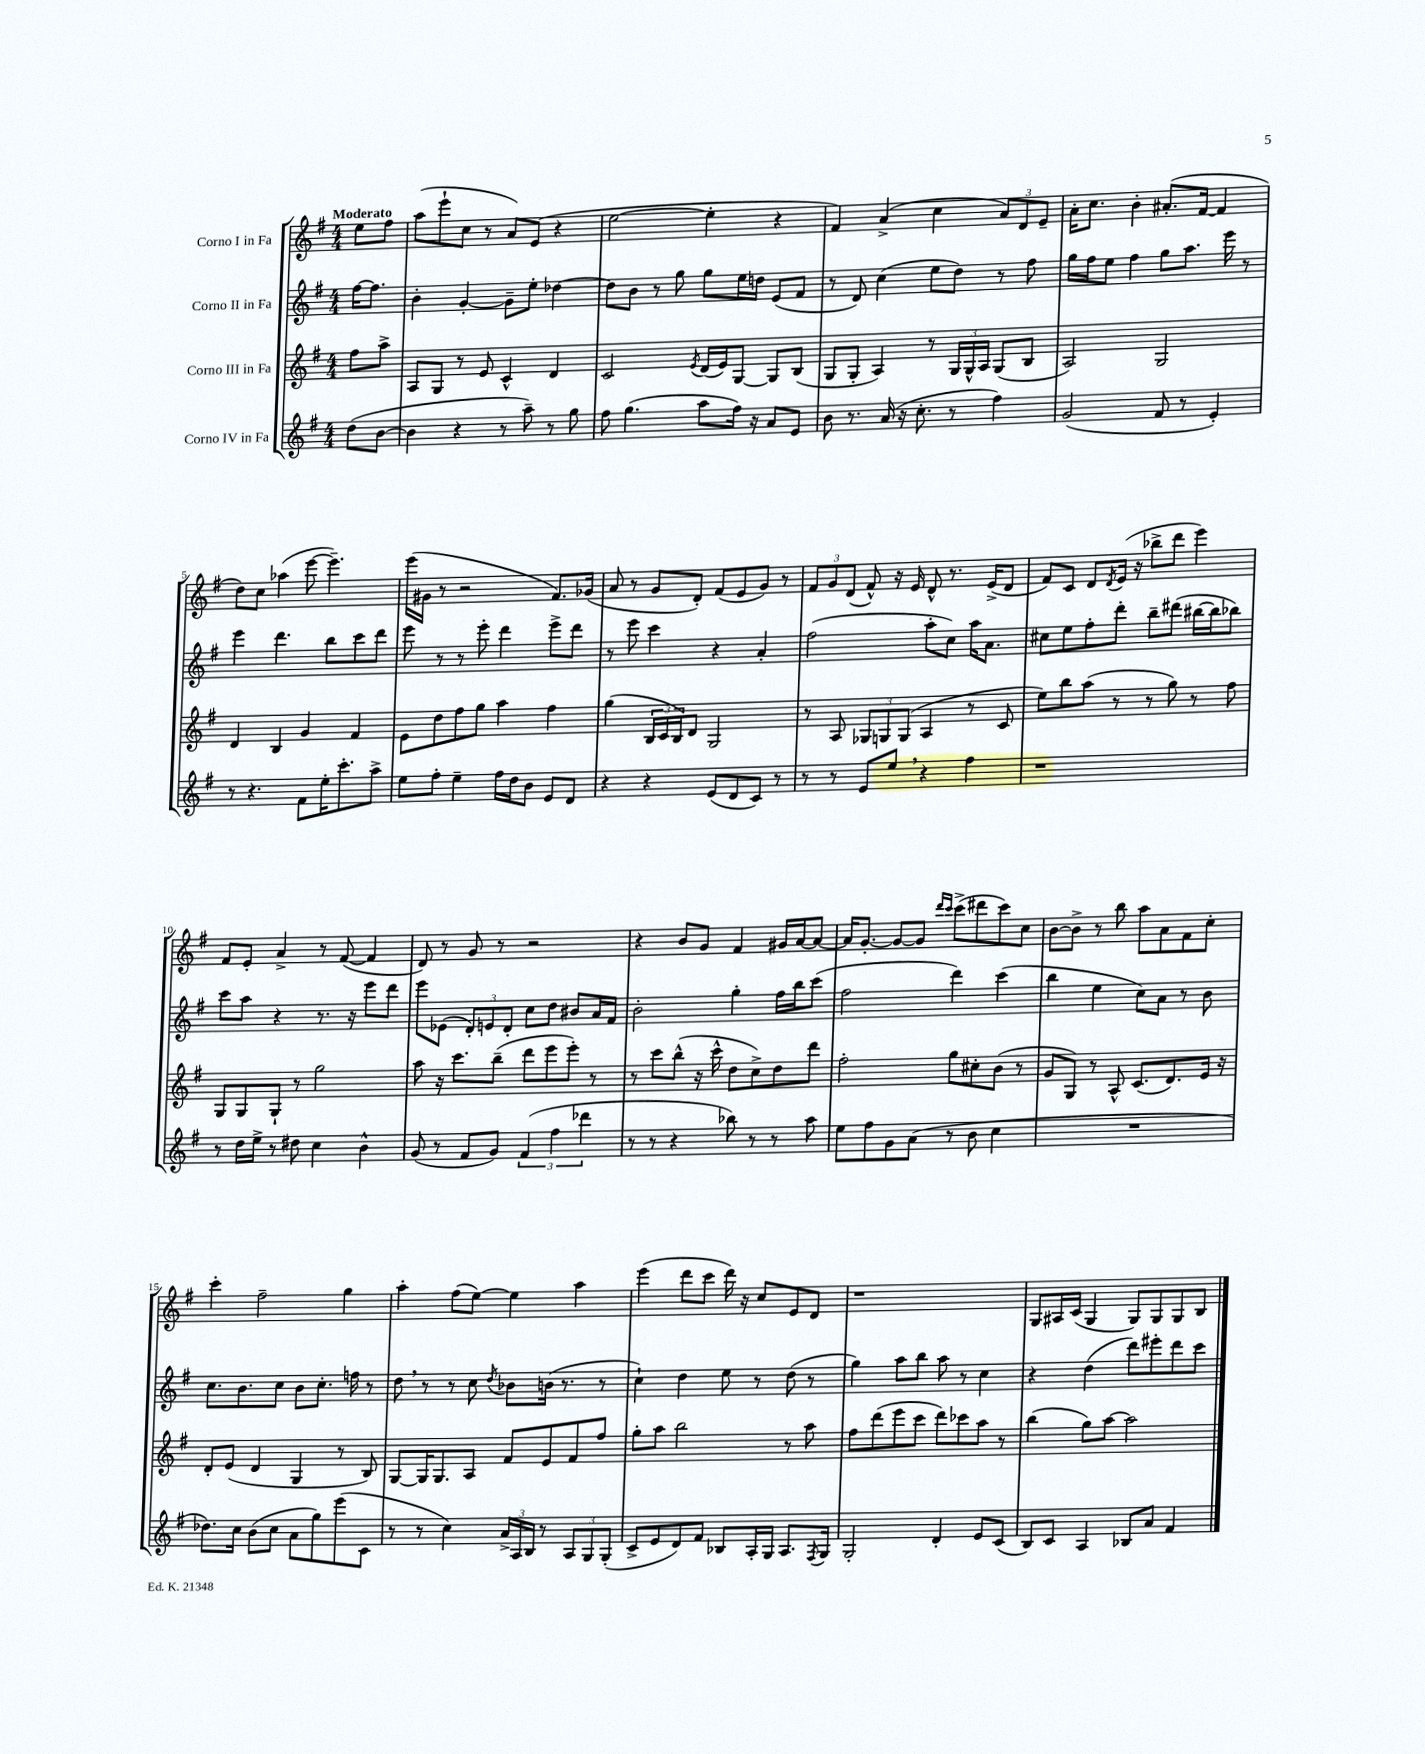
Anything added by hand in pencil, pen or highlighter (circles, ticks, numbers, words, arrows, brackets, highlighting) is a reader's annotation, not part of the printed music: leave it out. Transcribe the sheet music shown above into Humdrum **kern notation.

**kern	**kern	**kern	**kern
*part4	*part3	*part2	*part1
*staff4	*staff3	*staff2	*staff1
*I"Corno IV in Fa	*I"Corno III in Fa	*I"Corno II in Fa	*I"Corno I in Fa
*clefG2	*clefG2	*clefG2	*clefG2
*k[f#]	*k[f#]	*k[f#]	*k[f#]
*M4/4	*M4/4	*M4/4	*M4/4
=	=	=	=
!	!	!	!LO:TX:a:B:t=Moderato
(8dd\L	8ff#\L	[16ff#\KL	8ee\L
.	.	8.ff#\J]	.
[8b\J	8aa^\J	.	8ff#\J
=1	=1	=1	=1
4b\]	8A/L	4b'\	(8aa\L
.	8G/J	.	8eee`\
4r	8r	[4g'/	8cc\J
.	8e/	.	8r
8r	4c^^/	8g~\L]	8a/L)
8aa~\)	.	8ee'\J	(8e/J
8r	4d/	[4dd-X\	4r
8gg\	.	.	.
=2	=2	=2	=2
8ff#\	2c/	8dd-\L]	[2ee\
(4.gg\	.	8b\J	.
.	.	8r	.
.	.	8gg\	.
.	8qe/	.	.
8aa\L	(16d/LL	8gg\L	4ee'\]
.	16e/J)	.	.
16ff#\Jk)	[8G/J	16ee\L	.
16r	.	16ddn\JJ	.
8a/L	8G/L]	(8e/L	4r
8e/J	(8B/J	8f#/J	.
=3	=3	=3	=3
8b\	8G/L	8r	4f#/)
8.r	8G'/J	8d/)	.
.	4A/)	(4cc\	(4a^/
(16a/	.	.	.
16r	.	.	.
8.cc'\	.	.	.
.	8r	8ee\L	4cc\
8r	24G/LL	8dd\J)	.
.	24G^^/	.	.
.	24A/JJ	.	.
4ff#\)	(8G/L	8r	12a/L)
.	.	.	12d/
.	8B/J	8ff#\	.
.	.	.	12e~/J
=4	=4	=4	=4
(2g/	2A/)	16gg\LL	16a'\KL
.	.	16ff#\J	8.cc\J
.	.	8ee\J	.
.	.	4ff#\	4b'\
8f#/	2G/	8gg\L	(8.a#X'/L
8r	.	8.aa\J	.
.	.	.	[16f#/Jk
4e'/)	.	.	4f#/]
.	.	16eee\	.
.	.	8r	.
!!LO:LB:g=z
=5	=5	=5	=5
8r	4d/	4eee\	8dd\L)
4.r	.	.	8cc\J
.	4B/	4.ddd\	(4aa-X\
8f#\L	4g/	.	[8eee\
16ee'\K	.	8bb\L	4.eee~\])
8.ccc'\	.	.	.
.	4f#/	8ccc\	.
8aa^\J	.	8ddd\J	.
=6	=6	=6	=6
8ee\L	8e\L	8eee\	(16eee\LL
.	.	.	16g#X\JJ
8ff#'\J	8dd\	8r	8r
4ee~\	8ff#\	8r	2r
.	8gg\J	8eee'\	.
16ff#\LL	4aa\	4ddd\	.
16dd\J	.	.	.
8b\J	.	.	.
8e/L	4ff#\	8eee^\L	8.f#/L)
8d/J	.	8ddd\J	.
.	.	.	(16g-X/Jk
=7	=7	=7	=7
4r	(4gg\	8r	8a/
.	.	8eee\	8r
4r	24B/LL	4ccc\	8g/L
.	24c/	.	.
.	24B/J)	.	.
.	8d/J	.	8d'/J)
(8e/L	2G/	4r	(8f#/L
8d/	.	.	8e/
8c/J)	.	4a'/	8g/J)
8r	.	.	8r
=8	=8	=8	=8
8r	8r	(2ff#\	12f#/L
.	.	.	12g/
8r	8A/	.	.
.	.	.	(12d/J
8e/L	12G-X/L	.	8f#^^/)
.	12Gn/	.	.
8ee,/J	.	.	16r
.	(12G/J	.	.
.	.	.	16e/
4r	4A/	8aa'\L	8d^^/
.	.	8cc\J)	8.r
4ff#\	8r	16aa\KL	.
.	.	8.a\J	(16e^/KL
.	8c/	.	8d/J
=9	=9	=9	=9
1r	8ee\L)	8cc#X\L	8f#/L)
.	8bb\	8ee\	8c/J
.	(8aa\J	8ff#'\	8d/L
.	.	.	8qd/
.	8r	8ddd'\J	(16e/Jk
.	.	.	16r
.	8r	8bb~\L	8bb-X^\L
.	8gg\)	(8ddd#X\J	8ddd\J
.	8r	[16bb#X\LL	4eee\)
.	.	16bb#\J]	.
.	8ff#\	8bb-X\J)	.
!!LO:LB:g=z
=10	=10	=10	=10
8r	8G/L	8ccc\L	8f#/L
16dd\LL	8G/	8aa\J	8e'/J
16ee^\JJ	.	.	.
8r	8G`/J	4r	4a^/
8dd#X\	8r	.	.
4cc\	2gg\	8.r	8r
.	.	.	([8f#/
.	.	16r	.
4b^^\	.	8eee\L	4f#/]
.	.	8ddd\J	.
=11	=11	=11	=11
(8g/	8aa\	8eee\L	8d/)
8r	16r	(8e-X\J	8r
.	8.ccc\L	.	.
8f#/L	.	12d'/L)	8g/
.	.	12en/	.
8g/J)	(8bb~\J	.	8r
.	.	12d'/J	.
(6f#/	8ddd\L	8cc\L	2r
.	8eee\	8dd\J	.
6ff#\	.	.	.
.	8eee'\J)	8b#X/L	.
6ddd-X\	.	.	.
.	8r	16a/L	.
.	.	16f#/JJ	.
=12	=12	=12	=12
8r	8r	2b'\	4r
8r	8ccc\L	.	.
4r	(8bb^^\J	.	8b/L
.	16r	.	8g/J
.	16ccc^^\	.	.
8bb-X\)	8dd\L	4gg'\	4f#/
8r	8cc^\)	.	.
8r	8dd\	16ff#\LL	16g#X/LL
.	.	16bb\J	[16a/J
8aa\	8ddd\J	(8ccc\J	8a/J_
=13	=13	=13	=13
8ee\L	2ff#'\	2ff#\	16a/KL]
.	.	.	[8.g'/J
8ff#\	.	.	.
8g\	.	.	8g/L_
(8a\J	.	.	8g/J]
.	.	.	16qqddd/LL
.	.	.	16qqccc/JJ
8r	8gg\L	4ddd\)	(8ccc^\L
8b\	8cc#X'\	.	8ddd#X\
4cc\	(8b\J	(4ccc\	8ccc\)
.	8r	.	8cc\J
=14	=14	=14	=14
1r	8g/L	4bb\	[8b\L
.	8G/J)	.	8b^\J]
.	8r	4ee\	8r
.	8A^^/	.	8bb\
.	(8.c/L	8cc\L)	8aa\L
.	.	8a\J	8a\
.	8.d/)	.	.
.	.	8r	8f#\
.	16e/Jk	8b\	8cc'\J
.	16r	.	.
!!LO:LB:g=z
=15	=15	=15	=15
8.dd-X\L)	8d'/L	8.cc\L	4ccc'\
.	(8e/J	.	.
16cc\Jk	.	8.b\	.
(8b\L	4d/	.	2ff#~\
8cc\J	.	8cc\J	.
8a\L	4G/	8b\L	.
8gg\)	.	8.cc'\J	.
(8eee\	8r	.	4gg\
.	.	16ffn\	.
8c\J	8B/)	8r	.
=16	=16	=16	=16
8r	[8G/L	8dd,\	4aa'\
8r	16G/K]	8r	.
.	8.G/	.	.
4cc\)	.	8r	(8ff#\L
.	8A/J	8cc\	[8ee\J)
.	.	8qdd/	.
24a^/LL	8f#/L	8b-X\L	4ee\]
24A/	.	.	.
24B/JJ	.	.	.
8r	8e/	(16bn\Jk	.
.	.	8.r	.
12A/L	8f#/	.	4aa\
12G/	.	.	.
.	8ff#/J	8r	.
(12G'/J	.	.	.
=17	=17	=17	=17
8c^/L	8gg'\L	4cc`\)	(4eee\
8e/	8aa\J	.	.
8d/)	2bb\	4dd\	8ddd\L
8f#/J	.	.	8ccc\J
8B-X/L	.	8ee\	16ddd\)
.	.	.	16r
16A'/L	.	8r	8cc/L
16G/JJ	.	.	.
8.A/L	8r	(8dd\	8e/
.	8aa\	8r	8d/J
8qF#/	.	.	.
16G/Jk	.	.	.
=18	=18	=18	=18
2G'/	8ff#\L	4gg\)	1r
.	(8ddd\	.	.
.	8eee\	8aa\L	.
.	8ccc\J	8bb\J	.
4d'/	8ddd\L)	8aa\	.
.	8ccc-X\	8r	.
8e/L	8aa\J	4cc\	.
(8c/J	8r	.	.
=19	=19	=19	=19
8B/L)	(4bb\	4r	8G/L
8c/J	.	.	16A#X/L
.	.	.	(16c/JJ
4A/	8gg\L)	(4dd\	4G/
.	[8aa\J	.	.
8B-X/L	2aa\]	8ddd\L)	8G/L)
8a/J	.	8eee#X'\	8G/
4f#/	.	8ddd\	8G/
.	.	8ccc\J	8B/J
==	==	==	==
*-	*-	*-	*-
